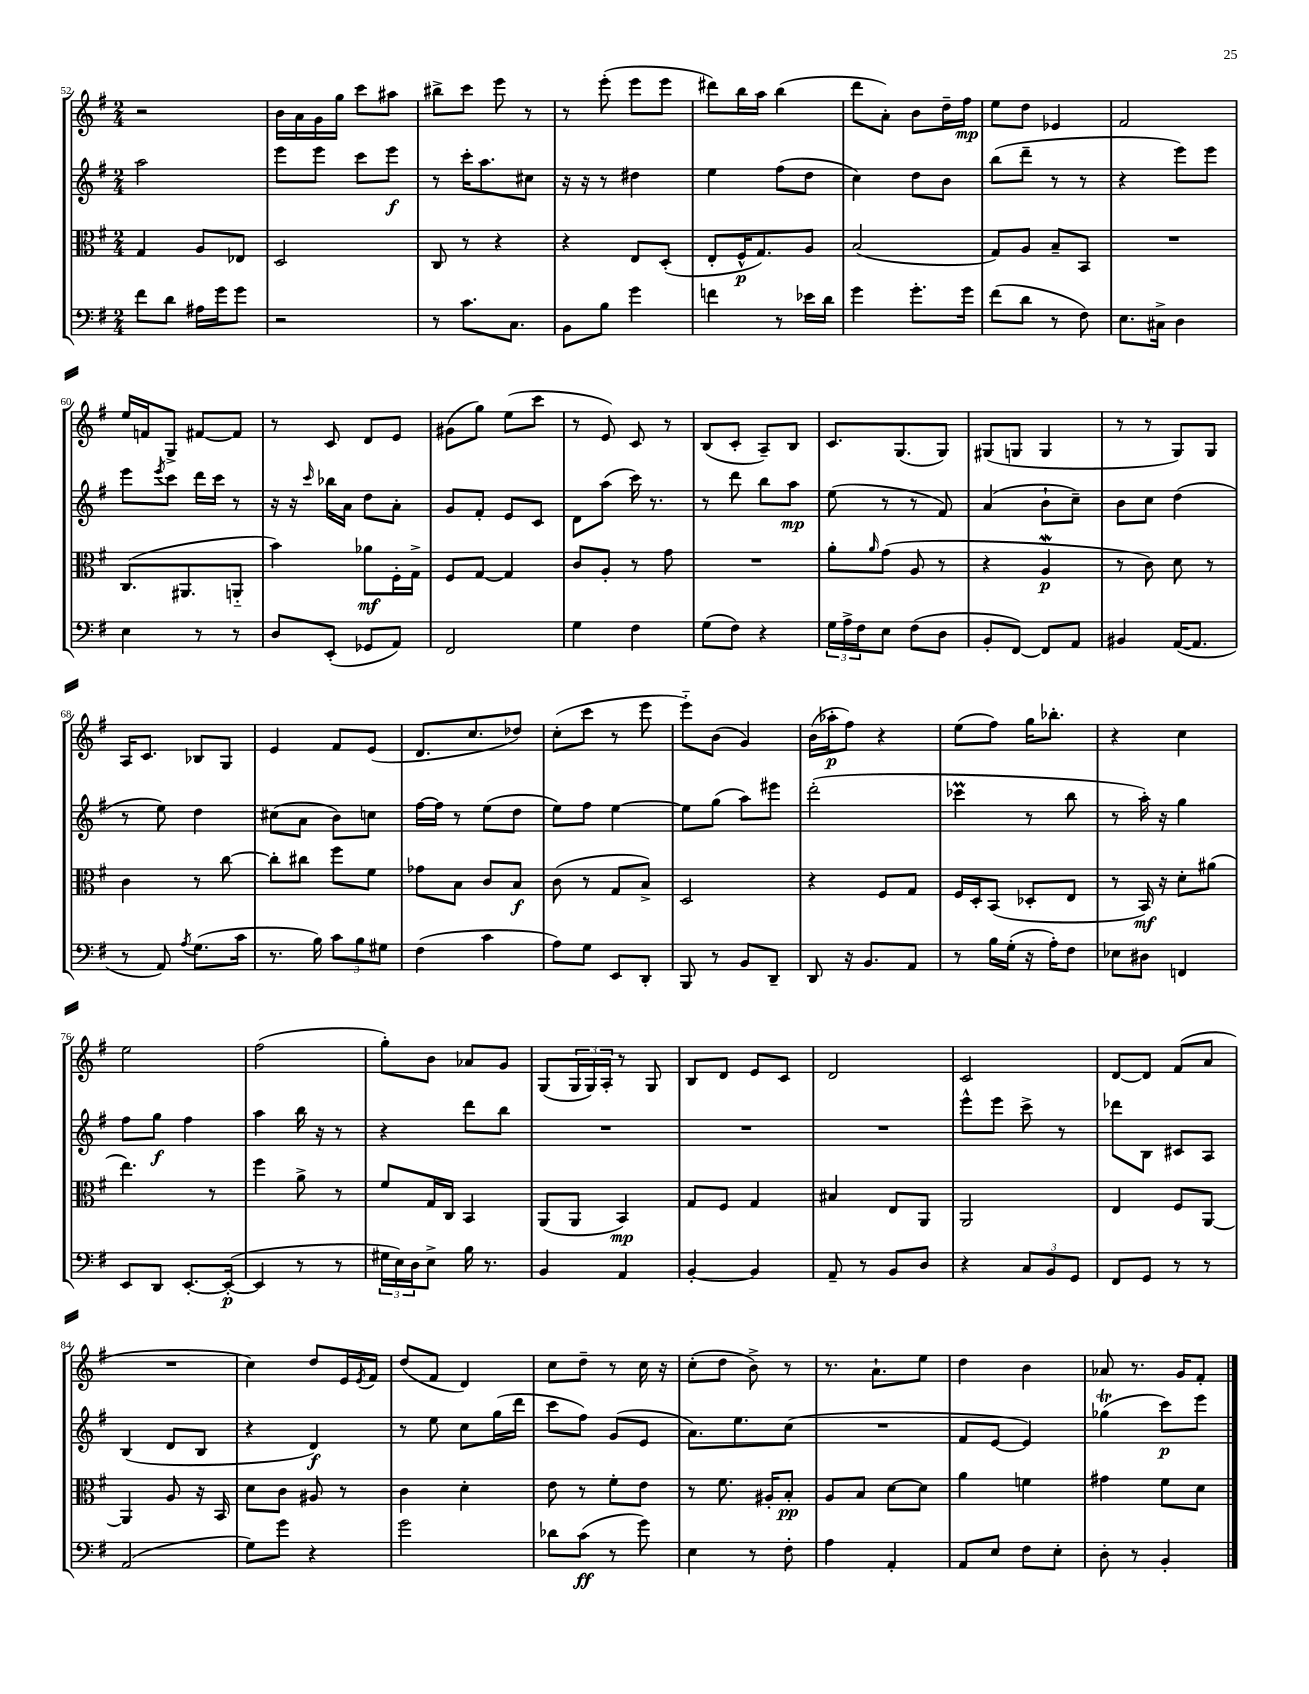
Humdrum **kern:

**kern	**kern	**kern	**kern
*staff4	*staff3	*staff2	*staff1
*clefF4	*clefC3	*clefG2	*clefG2
*k[f#]	*k[f#]	*k[f#]	*k[f#]
*M2/4	*M2/4	*M2/4	*M2/4
8f#\L	4G/	2aa\	2r
8d\J	.	.	.
16A#\LL	8A/L	.	.
16g\J	.	.	.
8g\J	8E-/J	.	.
=	=	=	=
2r	2D/	8eee\L	16b\LL
.	.	.	16a\
.	.	8eee\J	16g\
.	.	.	16gg\JJ
.	.	8ccc\L	8ccc\L
.	.	8eee\J	8aa#\J
=	=	=	=
8r	8C/	8r	8bb#^\L
8.c\L	8r	16ccc'\LK	8ccc\J
.	.	8.aa\	.
.	4r	.	8eee\
8.C\J	.	.	.
.	.	8cc#\J	8r
=	=	=	=
8BB\L	4r	16r	8r
.	.	16r	.
8B\J	.	8r	(8eee'\
4g\	8E/L	4dd#\	8eee\L
.	(8D'/J	.	8eee\J
=	=	=	=
4f\	8E'/L	4ee\	8ddd#\L)
.	16F#^^/K	.	16bb\L
.	8.G/)	.	16aa\JJ
8r	.	(8ff#\L	(4bb\
16e-\LL	8A/J	8dd\J	.
16d\JJ	.	.	.
=	=	=	=
4g\	(2B/	4cc\)	8ddd\L
.	.	.	8a'\J)
8.g'\L	.	8dd\L	8b\L
.	.	8b\J	16dd~\L
16g\Jk	.	.	16ff#\JJ
=	=	=	=
(8f#\L	8G/L)	(8bb\L	8ee\L
8d\J	8A/J	8ddd~\J	8dd\J
8r	8B~/L	8r	4e-/
8F#\)	8BB/J	8r	.
=	=	=	=
8.E\L	2r	4r	2f#/
16C#^\Jk	.	.	.
4D\	.	8eee\L)	.
.	.	8eee\J	.
=	=	=	=
4E\	(8.C/L	8eee\L	16ee/LL
.	.	.	16f/J
.	.	8qeee/	.
.	.	8ccc\J	8G^/J
.	8.AA#/	.	.
8r	.	16ddd\LL	[8f#/L
.	.	16ccc\JJ	.
8r	8AA'~/J	8r	8f#/]J
=	=	=	=
8D/L	4b\)	16r	8r
.	.	16r	.
.	.	16qqccc/	.
(8EE'/J	.	16bb-\LL	8c/
.	.	16a\JJ	.
8GG-/L	8a-\L	8dd\L	8d/L
8AA/J)	16F#'\L	8a'\J	8e/J
.	16G^\JJ	.	.
=	=	=	=
2FF#/	8F#/L	8g/L	(8g#\L
.	[8G/J	8f#'/J	8gg\J)
.	4G/]	8e/L	(8ee\L
.	.	8c/J	8ccc\J
=	=	=	=
4G\	8c/L	8d\L	8r
.	8A'/J	(8aa\J	8e/)
4F#\	8r	16ccc\)	8c/
.	.	8.r	.
.	8g\	.	8r
=	=	=	=
(8G\L	2r	8r	(8B/L
8F#\J)	.	8ddd\	8c'/J
4r	.	8bb\L	8A~/L)
.	.	8aa\J	8B/J
=	=	=	=
24G\LL	8a'\L	(8ee\	8.c/L
24A^\	.	.	.
24F#\J	.	.	.
.	16qqa/	.	.
8E\J	(8g\J	8r	.
.	.	.	(8.G/
(8F#\L	8A/	8r	.
8D\J	8r	8f#/)	8G/J)
=	=	=	=
8BB'/L	4r	(4a/	(8G#/L
[8FF#/J)	.	.	8G/J
8FF#/]L	4A/	8b`\L	4G/
8AA/J	.	8cc~\J)	.
=	=	=	=
4BB#/	8r	8b\L	8r
.	8c\)	8cc\J	8r
([16AA/LK	8d\	(4dd\	8G/L)
8.AA/]J	.	.	.
.	8r	.	8G/J
=	=	=	=
8r	4c\	8r	16A/LK
.	.	.	8.c/J
8AA/)	.	8ee\)	.
8qA/	.	.	.
(8.G\L	8r	4dd\	8B-/L
.	[8cc\	.	8G/J
16c\Jk	.	.	.
=	=	=	=
8.r	8cc'\]L	(8cc#\L	4e/
.	8cc#\J	8a\J	.
16B\)	.	.	.
12c\L	8ff#\L	8b\L)	8f#/L
12B\	.	.	.
.	8f#\J	8cc\J	(8e/J
12G#\J	.	.	.
=	=	=	=
(4F#\	8g-\L	[16ff#\LL	8.d/L
.	.	16ff#\]JJ	.
.	8B\J	8r	.
.	.	.	8.cc/
4c\	8c/L	(8ee\L	.
.	8B/J	8dd\J	8dd-/J)
=	=	=	=
8A\L)	(8c\	8ee\L)	(8cc'\L
8G\J	8r	8ff#\J	8ccc\J
8EE/L	8G/L	[4ee\	8r
8DD'/J	8B^/J)	.	8eee\
=	=	=	=
8BBB/	2D/	8ee\]L	8eee'~\L)
8r	.	(8gg\J	(8b\J
8BB/L	.	8aa\L)	4g/)
8DD~/J	.	8eee#\J	.
=	=	=	=
8DD/	4r	(2ddd'\	(16b\LL
.	.	.	16aa-'\J
16r	.	.	8ff#\J)
8.BB/L	.	.	.
.	8F#/L	.	4r
8AA/J	8G/J	.	.
=	=	=	=
8r	16F#/LL	4ccc-\	(8ee\L
.	16D'/J	.	.
16B\LL	(8BB/J	.	8ff#\J)
(16G'\JJ	.	.	.
16r	8D-'/L	8r	16gg\LK
16A'\LK)	.	.	8.bb-'\J
8F#\J	8E/J	8bb\	.
=	=	=	=
8E-\L	8r	8r	4r
8D#\J	16BB/)	16aa'\)	.
.	16r	16r	.
4FF/	8d'\L	4gg\	4cc\
.	(8a#\J	.	.
=	=	=	=
8EE/L	4.ee\)	8ff#\L	2ee\
8DD/J	.	8gg\J	.
[8.EE'/L	.	4ff#\	.
.	8r	.	.
(16EE'/_Jk	.	.	.
=	=	=	=
4EE/]	4ff#\	4aa\	(2ff#\
8r	8a^\	16bb\	.
.	.	16r	.
8r	8r	8r	.
=	=	=	=
24G#\LL	8f#/L	4r	8gg'\L)
24E\)	.	.	.
24D\J	.	.	.
8E^\J	16G/L	.	8b\J
.	16C/JJ	.	.
16B\	4BB/	8ddd\L	8a-/L
8.r	.	.	.
.	.	8bb\J	8g/J
=	=	=	=
4BB/	(8AA/L	2r	(8G/L
.	8AA/J	.	24G/L
.	.	.	24G/)
.	.	.	24A'/JJ
4AA/	4BB/)	.	8r
.	.	.	8G/
=	=	=	=
[4BB'/	8G/L	2r	8B/L
.	8F#/J	.	8d/J
4BB/]	4G/	.	8e/L
.	.	.	8c/J
=	=	=	=
8AA~/	4B#/	2r	2d/
8r	.	.	.
8BB/L	8E/L	.	.
8D/J	8AA/J	.	.
=	=	=	=
4r	2AA/	8eee^^\L	2c/
.	.	8eee\J	.
12C/L	.	8ccc^\	.
12BB/	.	.	.
.	.	8r	.
12GG/J	.	.	.
=	=	=	=
8FF#/L	4E/	8ddd-\L	[8d/L
8GG/J	.	8B\J	8d/]J
8r	8F#/L	8c#/L	(8f#/L
8r	[8AA/J	8A/J	8a/J
=	=	=	=
(2AA/	4AA/]	(4B/	2r
.	8A/	8d/L	.
.	16r	8B/J	.
.	16BB/	.	.
=	=	=	=
8G\L)	8d\L	4r	4cc\)
8g\J	8c\J	.	.
4r	8A#/	4d/)	8dd/L
.	8r	.	16e/L
.	.	.	8qe/
.	.	.	16f#/JJ
=	=	=	=
2g\	4c\	8r	(8dd/L
.	.	8ee\	8f#/J
.	4d'\	8cc\L	4d/)
.	.	(16gg\L	.
.	.	16ddd\JJ	.
=	=	=	=
8d-\L	8e\	8ccc\L	8cc\L
(8c\J	8r	8ff#\J)	8dd~\J
8r	8f#'\L	(8g/L	8r
8g\)	8e\J	8e/J	16cc\
.	.	.	16r
=	=	=	=
4E\	8r	8.a\L)	(8cc'\L
.	8.f#\	.	8dd\J
.	.	8.ee\	.
8r	.	.	8b^\)
.	16A#'/LK	.	.
8F#'\	8B'/J	(8cc\J	8r
=	=	=	=
4A\	8A/L	2r	8.r
.	8B/J	.	.
.	.	.	8.a`\L
4AA'/	[8d\L	.	.
.	8d\]J	.	8ee\J
=	=	=	=
8AA/L	4a\	8f#/L	4dd\
8E/J	.	[8e/J	.
8F#\L	4f\	4e/])	4b\
8E'\J	.	.	.
=	=	=	=
8D'\	4g#\	(4gg-\	8a-/
8r	.	.	8.r
4BB'/	8f#\L	8ccc\L)	.
.	.	.	16g/LK
.	8d\J	8eee\J	8f#'/J
==	==	==	==
*-	*-	*-	*-
